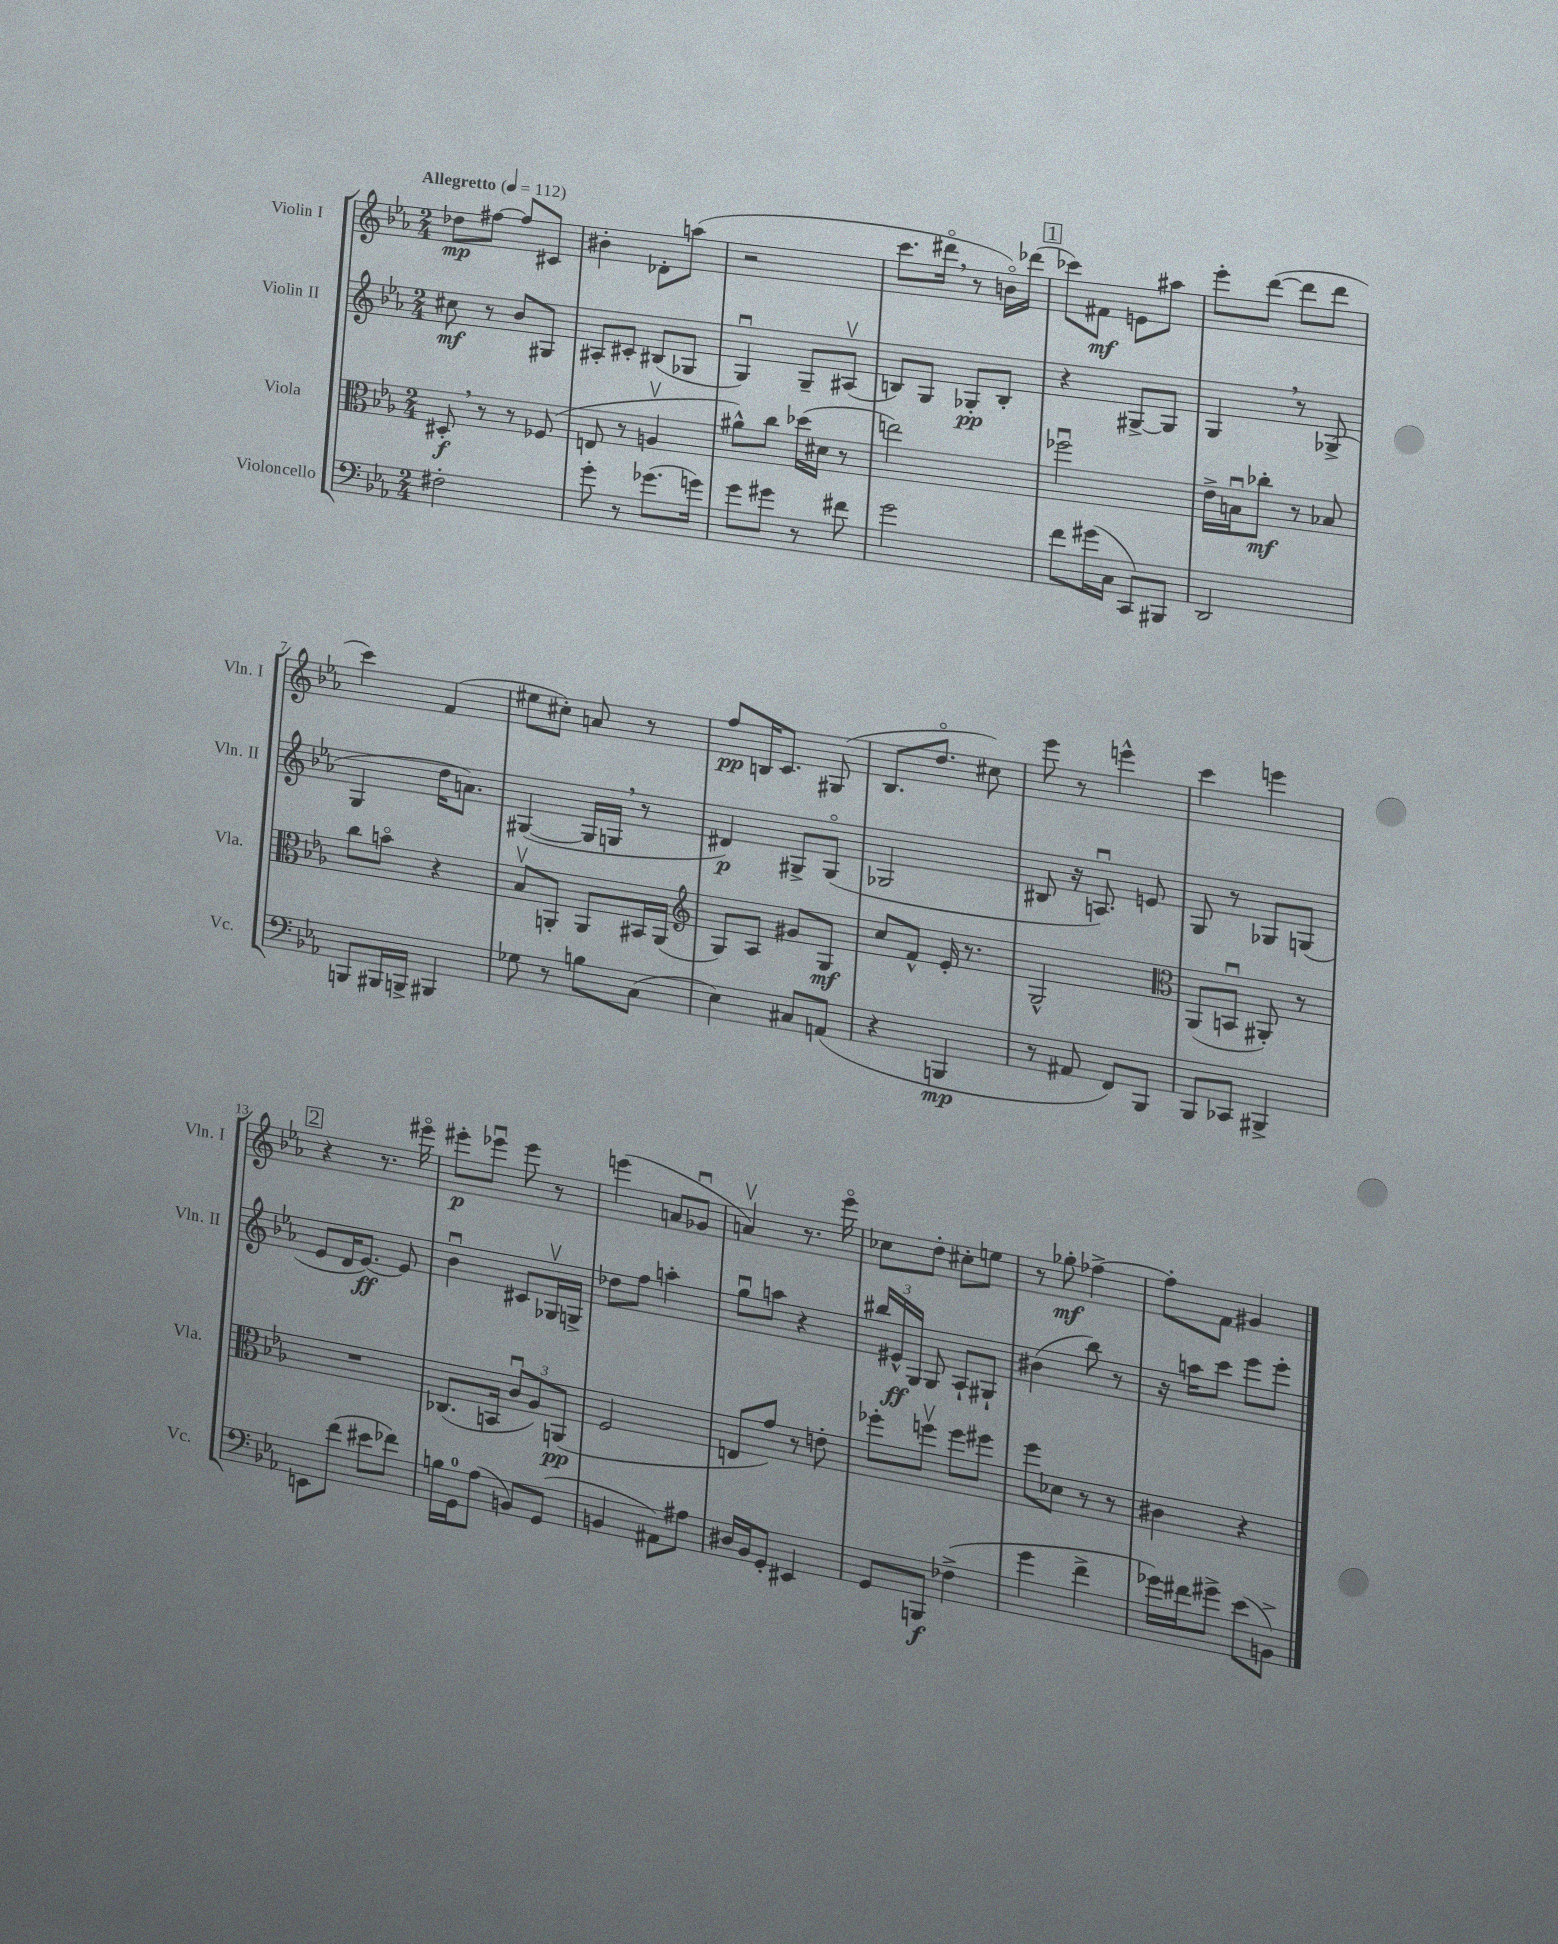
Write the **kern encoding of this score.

**kern	**dynam	**kern	**dynam	**kern	**dynam	**kern	**dynam
*part4	*part4	*part3	*part3	*part2	*part2	*part1	*part1
*staff4	*staff4	*staff3	*staff3	*staff2	*staff2	*staff1	*staff1
*I"Violoncello	*	*I"Viola	*	*I"Violin II	*	*I"Violin I	*
*I'Vc.	*	*I'Vla.	*	*I'Vln. II	*	*I'Vln. I	*
*clefF4	*	*clefC3	*	*clefG2	*	*clefG2	*
*k[b-e-a-]	*	*k[b-e-a-]	*	*k[b-e-a-]	*	*k[b-e-a-]	*
*M2/4	*	*M2/4	*	*M2/4	*	*M2/4	*
*MM112	*	*MM112	*	*MM112	*	*MM112	*
=1	=1	=1	=1	=1	=1	=1	=1
!	!	!	!	!	!	!LO:TX:a:B:t=Allegretto	!
2F#X'\	.	8D#X',/	f	8cc#X\	mf	8dd-X\L	mp
.	.	8r	.	8r	.	[8ff#X\J	.
.	.	8r	.	8b-/L	.	8ff#/L]	.
.	.	(8F-X/	.	8G#X/J	.	8c#X/J	.
=2	=2	=2	=2	=2	=2	=2	=2
8g'\	.	8En/	.	8A#X'/L	.	4b#X'\	.
8r	.	8r	.	8c#X'/J	.	.	.
(8.g-X\L	.	4Anv/	.	(8B#X/L	.	8d-X'\L	.
.	.	.	.	8G-X/J	.	(8aan\J	.
16gn\Jk)	.	.	.	.	.	.	.
=3	=3	=3	=3	=3	=3	=3	=3
8g\L	.	8a#X^^\L)	.	4Gu/)	.	2r	.
8g#X\J	.	8cc\J	.	.	.	.	.
8r	.	(16dd-X\LL	.	8G~/L	.	.	.
.	.	16d#X\JJ	.	.	.	.	.
8f#X\	.	8r	.	(8A#Xv/J	.	.	.
=4	=4	=4	=4	=4	=4	=4	=4
2g\	.	2een\)	.	8Bn/L)	.	8.ccc\L	.
.	.	.	.	8G/J	.	.	.
.	.	.	.	.	.	16ddd#X,\Jk	.
.	.	.	.	8G-X'/L	pp	8r	.
.	.	.	.	8B'/J	.	16bn\LL)	.
.	.	.	.	.	.	(16ddd-X\JJ	.
!!LO:REH:place=s1:t=1
=5	=5	=5	=5	=5	=5	=5	=5
8f\L	.	2ff-Xu\	.	4r	.	8ccc-X\L)	.
(16g#X\L	.	.	.	.	.	8f#X\J	mf
16C\JJ	.	.	.	.	.	.	.
8CC/L)	.	.	.	[8G#X^/L	.	8en\L	.
8BBB#X/J	.	.	.	8G#/J]	.	8aa#X\J	.
=6	=6	=6	=6	=6	=6	=6	=6
2DD/	.	16e-^\LL	.	4G,/	.	8eee-'\L	.
.	.	16Bnu\J	.	.	.	.	.
.	.	8cc-X'\J	mf	.	.	([8ddd\J	.
.	.	8r	.	8r	.	8ddd\L]	.
.	.	8B-X/	.	(8G-X^/	.	8ddd\J	.
!!LO:LB:g=z
=7	=7	=7	=7	=7	=7	=7	=7
8BBBn/L	.	8cc\L	.	4G/	.	4ccc\)	.
16BBB#X/L	.	8bn\J	.	.	.	.	.
16BBBn^/JJ	.	.	.	.	.	.	.
4BBB#X/	.	4r	.	16dd\KL	.	(4f/	.
.	.	.	.	8.an\J)	.	.	.
=8	=8	=8	=8	=8	=8	=8	=8
8G-X\	.	8B-v/L	.	([4G#X/	.	8ee#X\L	.
8r	.	8AAn'/J	.	.	.	8cc#X'\J)	.
8Bn\L	.	8AA/L	.	16G#/LL]	.	8an/	.
.	.	.	.	16Gn,/JJ	.	.	.
(8C\J	.	16BB#X/L	.	8r	.	8r	.
.	.	(16AA/JJ	.	.	.	.	.
=9	=9	=9	=9	=9	=9	=9	=9
*	*	*clefG2	*	*	*	*	*
4E-\)	.	8G/L)	.	4d#X/)	p	8ff/L	pp
.	.	8A-/J	.	.	.	16Bn/K	.
.	.	.	.	.	.	8.c/J	.
8C#X/L	.	8g#X/L	.	8G#X^/L	.	.	.
(8AAn/J	.	8G/J	mf	(8G#/J	.	(8G#X/	.
=10	=10	=10	=10	=10	=10	=10	=10
4r	.	8cc/L	.	2G-X/	.	8.B-/L	.
.	.	8f^^/J	.	.	.	.	.
.	.	.	.	.	.	8.dd/J	.
4BBBn/	mp	16e-'/	.	.	.	.	.
.	.	8.r	.	.	.	.	.
.	.	.	.	.	.	8cc#X\)	.
=11	=11	=11	=11	=11	=11	=11	=11
8r	.	2G^^/	.	8B#X/	.	8eee-\	.
8AA#X/	.	.	.	16r	.	8r	.
.	.	.	.	8.Anu/)	.	.	.
8FF/L)	.	.	.	.	.	4eeen^^\	.
8BBB-/J	.	.	.	8en/	.	.	.
=12	=12	=12	=12	=12	=12	=12	=12
*	*	*clefC3	*	*	*	*	*
8BBB-/L	.	(8AA-/L	.	8G/	.	4ccc\	.
8CC-X/J	.	8BBnu/J	.	8r	.	.	.
4BBB#X^/	.	8AA#X'/)	.	8G-X/L	.	4eeen\	.
.	.	8r	.	(8Gn/J	.	.	.
!!LO:LB:g=z
!!LO:REH:place=s1:t=2
=13	=13	=13	=13	=13	=13	=13	=13
8EEn\L	.	2r	.	8e-/L	.	4r	.
(8f\J	.	.	.	16d/K	.	.	.
.	.	.	.	[8.e-/J)	ff	.	.
8e#X\L	.	.	.	.	.	8.r	.
8f-X\J)	.	.	.	8e-/]	.	.	.
.	.	.	.	.	.	16eee#X\	.
=14	=14	=14	=14	=14	=14	=14	=14
16Bn\LL	.	(8.C-X/L	.	4b-u\	.	8eee#X'\L	p
16GG\J	.	.	.	.	.	.	.
(8A-\J	.	.	.	.	.	8eee-Xu\J	.
.	.	16BBn/Jk	.	.	.	.	.
8BBn/L)	.	12cu/L	.	8c#X/L	.	8eee-\	.
.	.	12A-/)	.	.	.	.	.
(8GG/J	.	.	.	16G-Xv/L	.	8r	.
.	.	(12AAn/J	pp	.	.	.	.
.	.	.	.	16Gn^/JJ	.	.	.
=15	=15	=15	=15	=15	=15	=15	=15
4BBn/	.	2F/	.	8dd-X\L	.	(4eeen\	.
.	.	.	.	8ff\J	.	.	.
8AA#X\L)	.	.	.	4aan'\	.	8an/L	.
8A#X\J	.	.	.	.	.	8g-Xu/J	.
=16	=16	=16	=16	=16	=16	=16	=16
16D#X/LL	.	8En/L	.	8ggu\L	.	4anv/)	.
16BB-/J	.	.	.	.	.	.	.
8GG'/J	.	8g/J)	.	8aan\J	.	.	.
4EE#X/	.	8r	.	4r	.	8.r	.
.	.	8en'\	.	.	.	.	.
.	.	.	.	.	.	16eee-\	.
=17	=17	=17	=17	=17	=17	=17	=17
8GG/L	.	8ff-X'\L	.	24bb#X/LL	.	8cc-X\L	.
.	.	.	.	24e#X^^/	ff	.	.
.	.	.	.	24G/JJ	.	.	.
8BBBn/J	f	8ffnv\J	.	8G/	.	8dd'\J	.
(4F-X^\	.	8ff\L	.	8A-`/L	.	8cc#X'\L	.
.	.	8ff#X\J	.	8G#X`/J	.	8een\J	.
=18	=18	=18	=18	=18	=18	=18	=18
4g\	.	8ff\L	.	(4b#X\	.	8r	.
.	.	8d-X\J	.	.	.	8gg-X'\	mf
4f^\	.	8r	.	8bb-\)	.	[4ff-X^\	.
.	.	8r	.	8r	.	.	.
=19	=19	=19	=19	=19	=19	=19	=19
16g-X\LL)	.	4c#X\	.	16r	.	8ff-'\L]	.
16f#X\J	.	.	.	16aan\KL	.	.	.
8g#X^\J	.	.	.	8ccc\J	.	8f\J	.
(8e-\L	.	4r	.	8eee-\L	.	4g#X/	.
8BBn^\J)	.	.	.	8eee-'\J	.	.	.
==	==	==	==	==	==	==	==
*-	*-	*-	*-	*-	*-	*-	*-
